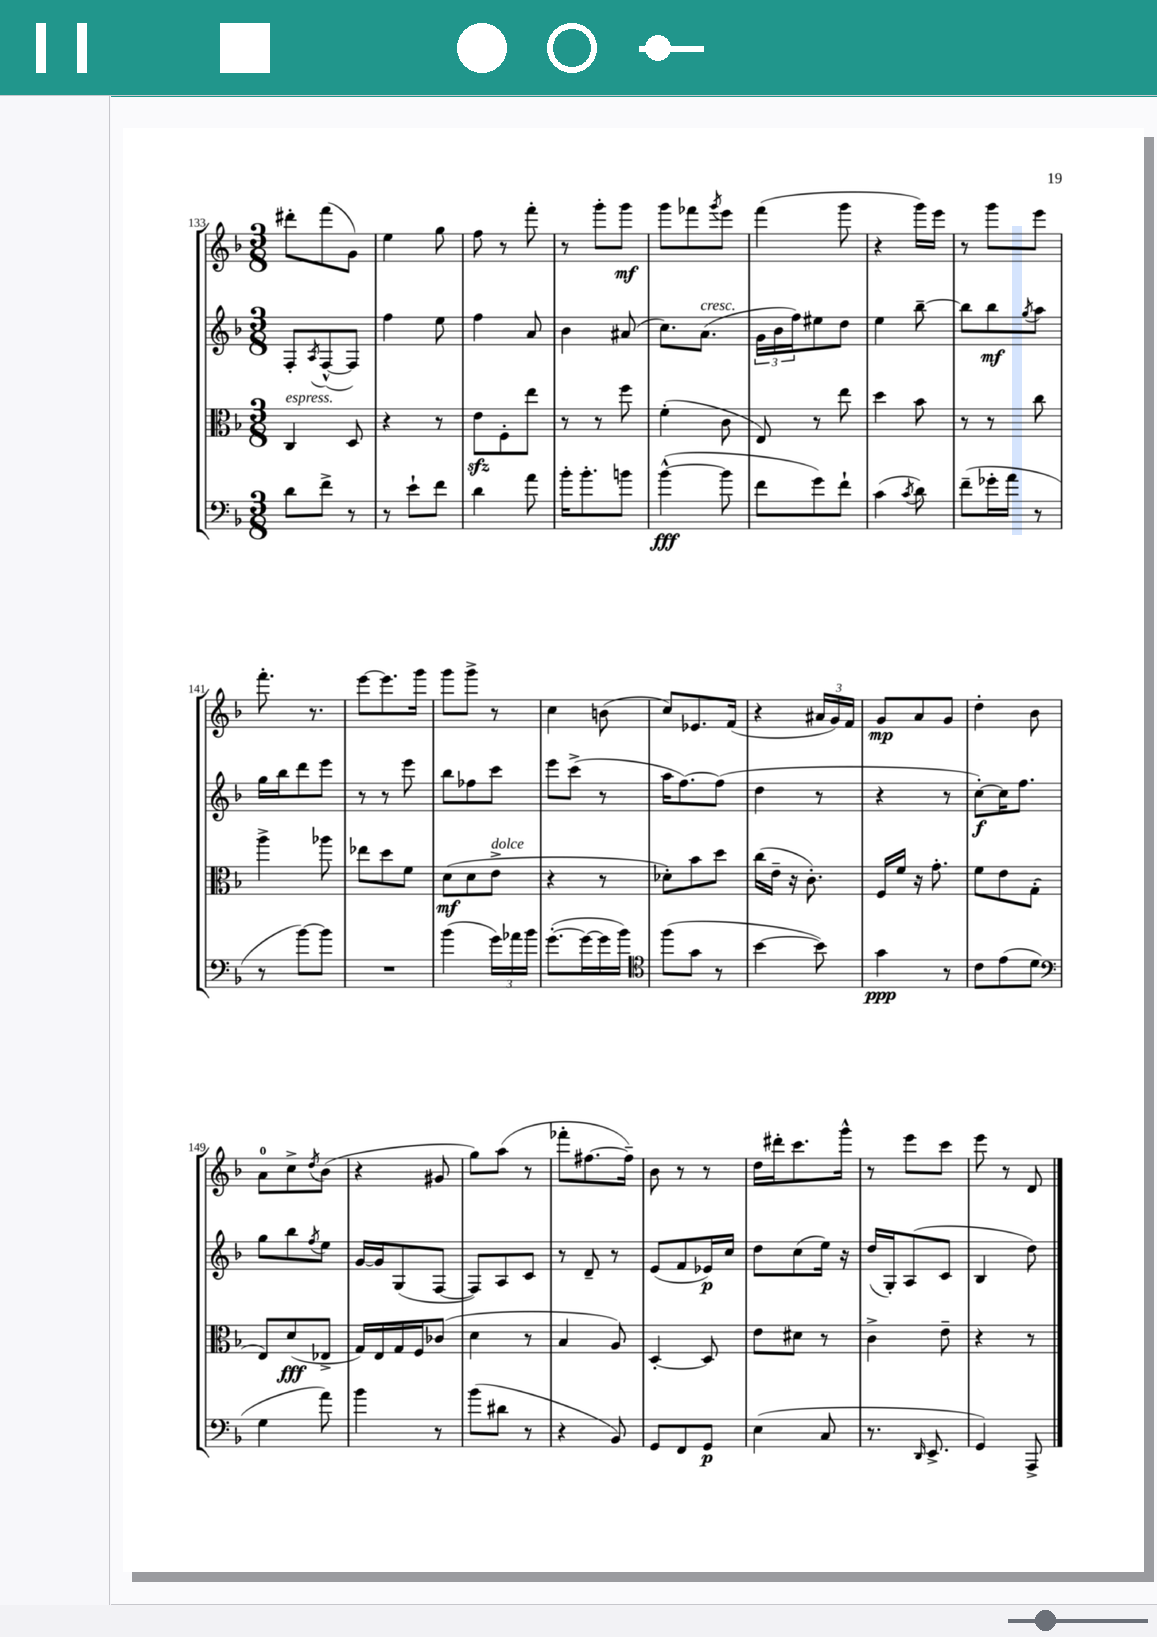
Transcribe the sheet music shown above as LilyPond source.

<<
\new StaffGroup <<
\new Staff = "s0" {
    \clef treble \key f \major \numericTimeSignature \time 3/8
    dis'''8-. f'''8( g'8) |
    e''4 g''8 |
    f''8 r8 f'''8-. |
    r8 g'''8-. g'''8\mf |
    g'''8 fes'''8 \acciaccatura { g'''8 } e'''8 |
    f'''4( g'''8 |
    r4 g'''16) e'''16 |
    r8 g'''8 e'''8 |
    f'''8.-. r8. |
    e'''8~ e'''8. g'''16 |
    g'''8 g'''8-> r8 |
    c''4 b'8( |
    c''8) ees'8. f'16( |
    r4 \tuplet 3/2 { ais'16 g'16) f'16 } |
    g'8\mp a'8 g'8 |
    d''4-. bes'8 |
    a'8-0 c''8-> \acciaccatura { d''8 } bes'8( |
    r4 gis'8 |
    g''8) a''8( r8 |
    fes'''8-. fis''8.~ fis''16--) |
    bes'8 r8 r8 |
    d''16 dis'''16-. c'''8. g'''16-^ |
    r8 e'''8 c'''8 |
    e'''8 r8 d'8 \bar "|." |
}
\new Staff = "s1" {
    \clef treble \key f \major \numericTimeSignature \time 3/8
    f8-. \acciaccatura { a8 } f8~-^( f8) |
    f''4 e''8 |
    f''4 a'8 |
    bes'4 ais'8( |
    c''8.) a'8.^\markup { \italic "cresc." }( |
    \tuplet 3/2 { g'16 bes'16 f''16) } eis''8 d''8 |
    e''4 bes''8~-- |
    bes''8 bes''8\mf \acciaccatura { g''8 } a''8 |
    g''16 bes''16 d'''8 e'''8 |
    r8 r8 e'''8 |
    bes''8 fes''8 c'''8 |
    e'''8 c'''8->( r8 |
    a''16 f''8.~) f''8( |
    d''4 r8 |
    r4 r8 |
    c''8~-.\f) c''16 f''8. |
    g''8 bes''8 \acciaccatura { f''8 } e''8 |
    g'16~ g'16 g8( f8~ |
    f8) a8 c'8 |
    r8 d'8-- r8 |
    e'8( f'8 ees'16\p) c''16 |
    d''8 c''8( e''16) r16 |
    d''16( g16-.) a8( c'8 |
    bes4 d''8) \bar "|." |
}
\new Staff = "s2" {
    \clef alto \key f \major \numericTimeSignature \time 3/8
    c4^\markup { \italic "espress." } d8 |
    r4 r8 |
    e'8\sfz f8-. e''8 |
    r8 r8 f''8 |
    f'4-.( c'8 |
    e8) r8 e''8 |
    d''4 bes'8 |
    r8 r8 c''8 |
    a''4-> aes''8 |
    ees''8 d''8 f'8 |
    d'8\mf( d'8 e'8->^\markup { \italic "dolce" } |
    r4 r8 |
    des'8-.) bes'8 d''8 |
    c''16( e'16-- r16 c'8.-.) |
    f16 f'16 r16 g'8.-. |
    f'8 e'8 g8-.( |
    e8) d'8\fff( ees8-> |
    g16) e16 g16 f16 ces'8( |
    d'4 r8 |
    bes4 a8) |
    d4~-. d8 |
    e'8 dis'8 r8 |
    c'4-> e'8-- |
    r4 r8 \bar "|." |
}
\new Staff = "s3" {
    \clef bass \key f \major \numericTimeSignature \time 3/8
    d'8 f'8-> r8 |
    r8 e'8-! f'8 |
    d'4 a'8 |
    bes'16-. bes'8.-. b'8 |
    bes'4~-^\fff( bes'8 |
    f'8 g'8) f'8-! |
    c'4( \acciaccatura { c'8 } d'8) |
    f'8--( ges'16-. a'16 r8 |
    r8 bes'8~) bes'8 |
    R4. |
    bes'4( \tuplet 3/2 { g'16) aes'16 bes'16 } |
    g'8.~-.( g'16~ g'16 bes'16) |
    \clef tenor f''8( g'8 r8 |
    bes'4~ bes'8) |
    g'4\ppp r8 |
    c'8 e'8( d'8 |
    \clef bass g4 a'8) |
    bes'4 r8 |
    bes'8( dis'8 r8 |
    r4 bes,8) |
    g,8 f,8 g,8\p |
    e4( c8 |
    r8. \grace { d,16 } e,8.-> |
    g,4) a,,8-> \bar "|." |
}
>>
>>
\layout { \context { \Score currentBarNumber = #133 } }
